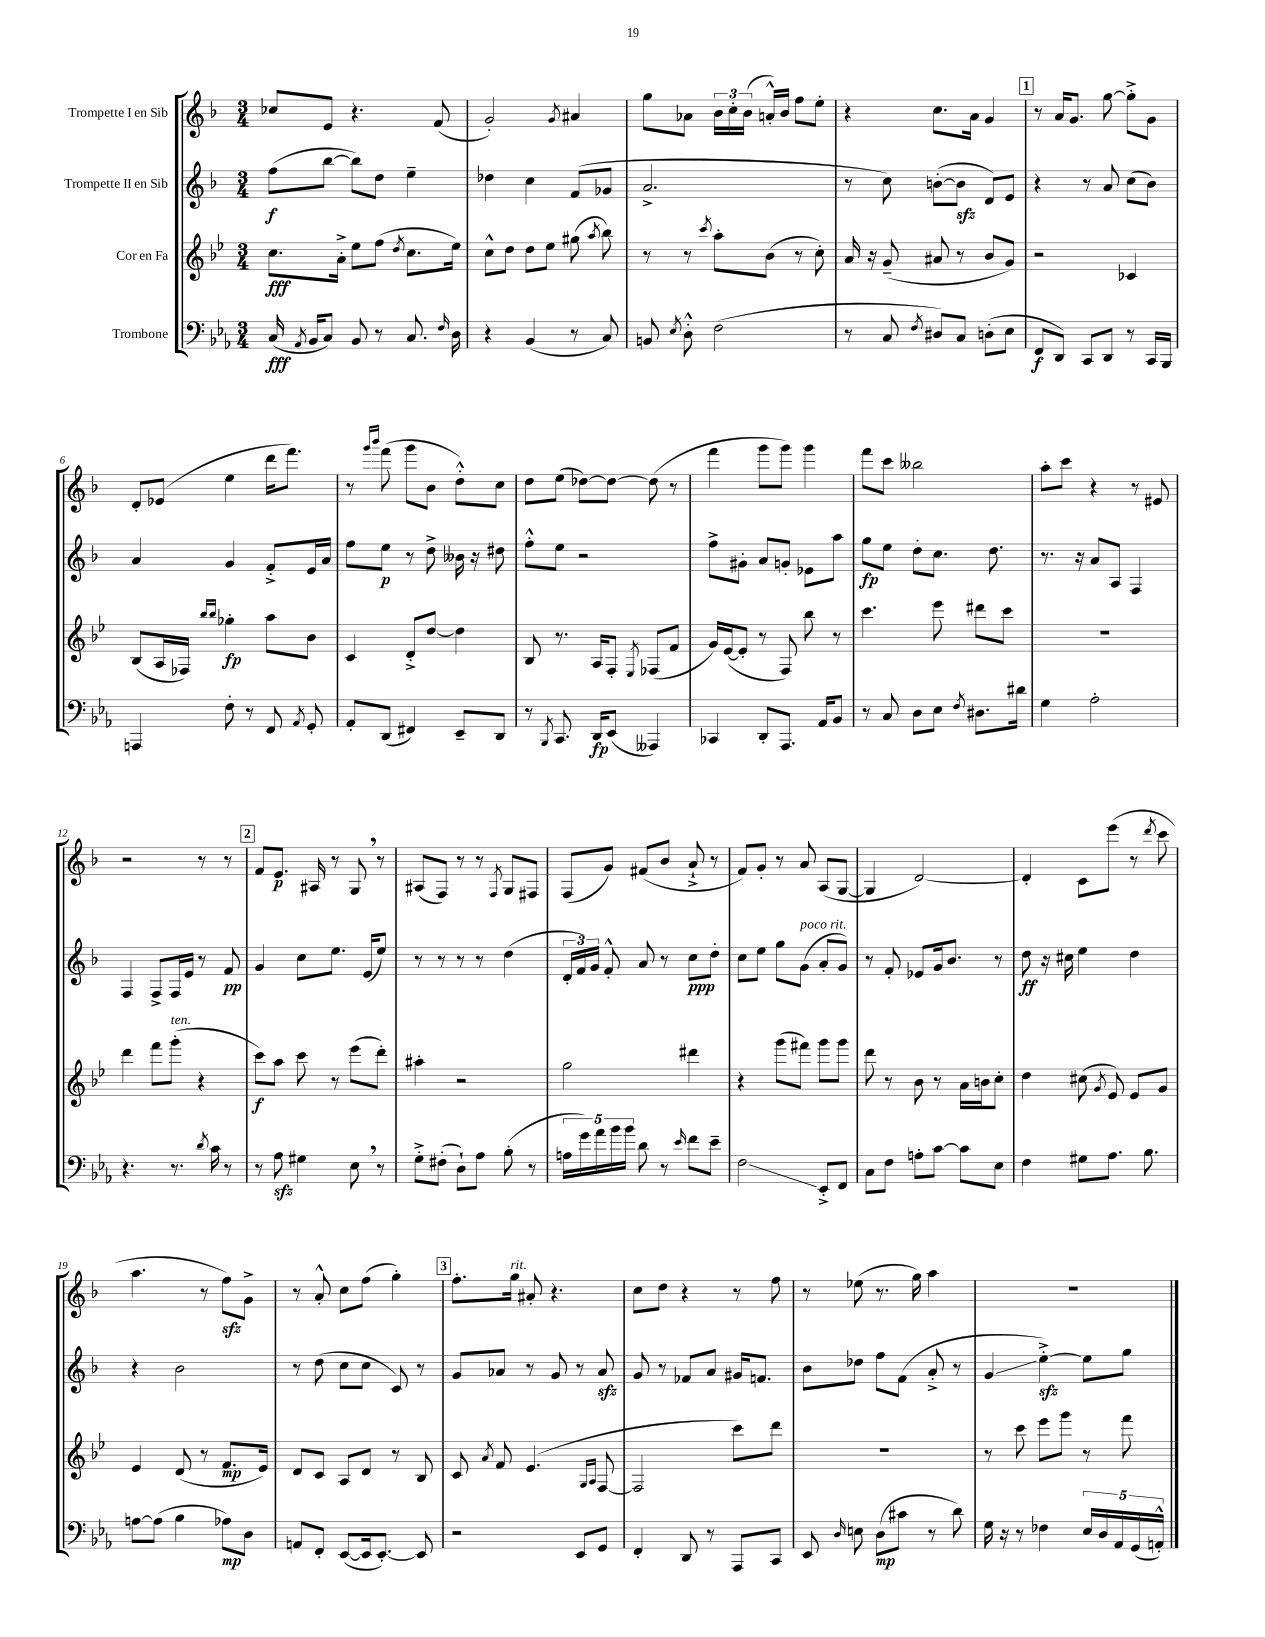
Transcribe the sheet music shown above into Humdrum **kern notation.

**kern	**kern	**kern	**kern
*staff4	*staff3	*staff2	*staff1
*clefF4	*clefG2	*clefG2	*clefG2
*k[b-e-a-]	*k[b-e-]	*k[b-]	*k[b-]
*M3/4	*M3/4	*M3/4	*M3/4
(16C/	8.cc\L	(8ff\L	8cc-/L
8qAA-/	.	.	.
16BB-/LK	.	.	.
8C/J)	.	[8bb-\J	8e/J
.	16a'^\Jk	.	.
8BB-/	8ee-\L	8bb-\]L)	4.r
8r	(8ff\J	8dd\J	.
.	8qdd/	.	.
8.C/	8.cc\L	4ee~\	.
.	.	.	(8f/
16qqF/	.	.	.
16D\	16ee-\Jk)	.	.
=	=	=	=
4r	8cc^^\L	4dd-\	2g'/)
.	8dd\J	.	.
(4BB-/	8dd\L	4cc\	.
.	8ee-\J	.	.
.	.	.	8qg/
8r	(8gg#\	(8f/L	4a#/
.	8qaa/	.	.
8C/)	8bb-\)	8g-/J	.
=	=	=	=
8BB/	8r	2.a^/	8gg\L
8qE-/	.	.	.
8D'^^\	8r	.	8a-\J
.	8qccc/	.	.
(2F\	8aa'\L	.	24b-\LL
.	.	.	24cc'\
.	.	.	(24b-\JJ
.	(8b-\J	.	16a'^^/LL)
.	.	.	16b-/JJ
.	8r	.	8ff\L
.	8cc'\)	.	8ee'\J
=	=	=	=
8r	16a/	8r	4r
.	16r	.	.
8C/	(8g~/	8cc\)	.
8qF/	.	.	.
8D#/L)	8a#/	([8b'\L	8.cc\L
8C/J	8r	8b\]J	.
.	.	.	16a\Jk
(8D'\L	8b-/L	8d/L)	4g/
8E-\J	8g/J)	8e/J	.
=	=	=	=
8FF/L	2r	4r	8r
8DD/J)	.	.	16a/LK
.	.	.	8.g/J
8CC/L	.	8r	.
8DD/J	.	8a/	[8gg\
8r	4c-/	(8cc\L	8gg'^\]L
16CC/LL	.	8b-\J)	8g\J
16BBB-/JJ	.	.	.
=	=	=	=
4AAA/	(8B-/L	4a/	8d'/L
.	16A/L	.	(8e-/J
.	16F-/JJ)	.	.
.	16qqbb-/LL	.	.
.	16qqbb-/JJ	.	.
8F'\	4gg-'\	4g/	4ee\
8r	.	.	.
8FF/	8aa\L	8f'^/L	16ddd\LK
.	.	.	8.fff\J)
8qAA-/	.	.	.
8GG'/	8b-\J	16e/L	.
.	.	16a/JJ	.
=	=	=	=
8AA-'/L	4c/	8ff\L	8r
.	.	.	16qqggg/LL
.	.	.	16qqbbb-/JJ
(8DD/J	.	8ee\J	(8fff\
4FF#/)	8d'^/L	8r	8ggg\L
.	[8dd/J	8dd^\	8b-\J
8EE-~/L	4dd\]	16b--\	8dd'^^\L)
.	.	16r	.
8DD/J	.	8dd#\	8cc\J
=	=	=	=
8r	8B-/	8ff'^^\L	8dd\L
8qBBB-/	.	.	.
8.CC/	8.r	8ee\J	(8ee\J
.	.	2r	[8dd-\L)
16DD/LK	16A/LK	.	.
(8EE-/J	8F'/J	.	8dd-\_J
.	8qE-/	.	.
4AAA--/)	(8F-/L	.	(8dd-\]
.	8f/J	.	8r
=	=	=	=
4CC-/	16g/LL)	8ff^\L	4fff\
.	([16e-/J	.	.
.	8e-'/]J	8g#'\J	.
8DD'/L	8r	8a/L	8ggg\L
8.AAA-/J	8F/)	8g'/J	8ggg\J)
.	8bb-\	8e-\L	4ggg\
16AA-/LK	.	.	.
8BB-/J	8r	8aa\J	.
=	=	=	=
8r	4.ccc\	8gg\L	8fff\L
8C/	.	8ee\J	8ccc\J
8D\L	.	8dd'\L	2bb--\
8E-\J	8eee-\	8.cc\J	.
8qF/	.	.	.
8.D#\L	8ddd#\L	.	.
.	.	8.dd\	.
.	8ccc\J	.	.
16d#\Jk	.	.	.
=	=	=	=
4G\	2.r	8.r	8aa'\L
.	.	.	8ccc\J
.	.	16r	.
2A-'\	.	8a/L	4r
.	.	8A/J	.
.	.	4F/	8r
.	.	.	8e#/
=	=	=	=
4.r	4ddd\	4F/	2r
.	8fff\L	8F^/L	.
8.r	(8ggg'\J	16F/L	.
.	.	16e/JJ	.
.	4r	8r	8r
8qd/	.	.	.
16c\	.	.	.
8r	.	8f/	8r
=	=	=	=
8r	8ccc\L)	4g/	8f/L
8A-\	8aa\J	.	8.e/J
4G#\	8ccc\	8cc\L	.
.	.	.	16A#/
.	8r	8.ee\J	8r
8E-\	(8eee-\L	.	8G/
.	.	(16e/LK	.
8r	8ddd'\J)	8ee/J)	8r
=	=	=	=
8G'^\L	4aa#'\	8r	(8A#/L
(8F#'\J	.	8r	8F/J)
8D`\L)	2r	8r	8r
8A-\J	.	8r	8r
.	.	.	8qF/
(8B-'\	.	(4dd\	8G/L
8r	.	.	8F#/J
=	=	=	=
20A\LL	2gg\	24d'/LL	(8F/L
.	.	24f/)	.
20g\)	.	.	.
.	.	24g/JJ	.
20a-\	.	.	.
.	.	8f'^^/	8g/J)
20b-\	.	.	.
20b-\JJ	.	.	.
8d\	.	8a/	(8f#/L
8r	.	8r	8b-/J
16qqe-/	.	.	.
8f\L	4ddd#\	8cc\L	8a`^/
8e-~\J	.	8dd'\J	8r
=	=	=	=
2F\	4r	8cc\L	8f/L)
.	.	8ee\J	8g'/J
.	(8ggg\L	8gg\L	8r
.	8fff#\J)	(8g\J	8a/
8EE-'^/L	8ggg\L	8a'/L	(8A/L
8FF/J	8ggg\J	8g/J)	[8G/J
=	=	=	=
8C\L	8ddd\	8r	4G/]
8F\J	8r	8f'/	.
8A'\L	8b-\	8e-/L	[2d/)
[8c\J	8r	16g/k	.
.	.	8.b-/J	.
8c\]L	16a\LL	.	.
.	16b\J	.	.
8E-\J	8cc'\J	8r	.
=	=	=	=
4F\	4dd\	8dd\	4d'/]
.	.	16r	.
.	.	16cc#\	.
8G#\L	(8cc#\	4ee\	8c\L
.	8qg/	.	.
8.A-\J	8e-/)	.	(8eee\J
.	8e-/L	4dd\	8r
8.B-\	.	.	.
.	.	.	8qddd/
.	8g/J	.	8ccc\
=	=	=	=
[8A\L	4e-/	4r	4.aa\
(8A\]J	.	.	.
4B-\	(8d/	2b-\	.
.	8r	.	8r
8A-\L)	8.f/L	.	8ff\L)
8D\J	.	.	8g^\J
.	16e-/Jk)	.	.
=	=	=	=
8AA/L	8d/L	8r	8r
8FF'/J	8c/J	(8dd\	8a'^^/
([8EE-/L	8A/L	8cc\L	8cc\L
16EE-/]k	8d/J	8cc\J	(8ff\J
[8.EE-'/J)	.	.	.
.	8r	8c/)	4gg'\)
8EE-/]	8B-/	8r	.
=	=	=	=
2r	8c/	8g/L	8.ff'\L
.	8qa/	.	.
.	8f/	8a-/J	.
.	.	.	16gg\Jk
.	(4.e-/	8r	8a#'/
.	.	8g/	4.r
8EE-/L	.	8r	.
.	16qqG/LL	.	.
.	16qqA/JJ	.	.
8GG/J	[8F/	8a-/	.
=	=	=	=
4FF'/	2F/]	8g/	8cc\L
.	.	8r	8dd\J
8DD/	.	8f-/L	4r
8r	.	8a/J	.
8AAA-/L	8ccc\L)	16g#/LK	8r
.	.	8.f/J	.
8CC/J	8ddd\J	.	8ff\
=	=	=	=
8EE-/	2.r	8b-\L	8r
16qqD/	.	.	.
8E\	.	8dd-\J	(8ee-\
(8D\L	.	8ff\L	8.r
8c#\J	.	(8f\J	.
.	.	.	16gg\)
8r	.	8a'^/	4aa\
8d\)	.	8r	.
=	=	=	=
16G\	8r	4g/	2.r
16r	.	.	.
8r	8ccc\	.	.
4F-\	8eee-\L	[4ee'^\)	.
.	8ggg\J	.	.
20E-/LL	8r	8ee\]L	.
20D/	.	.	.
20AA-/	.	.	.
.	8fff\	8gg\J	.
(20GG/	.	.	.
20AA'^^/JJ)	.	.	.
==	==	==	==
*-	*-	*-	*-
